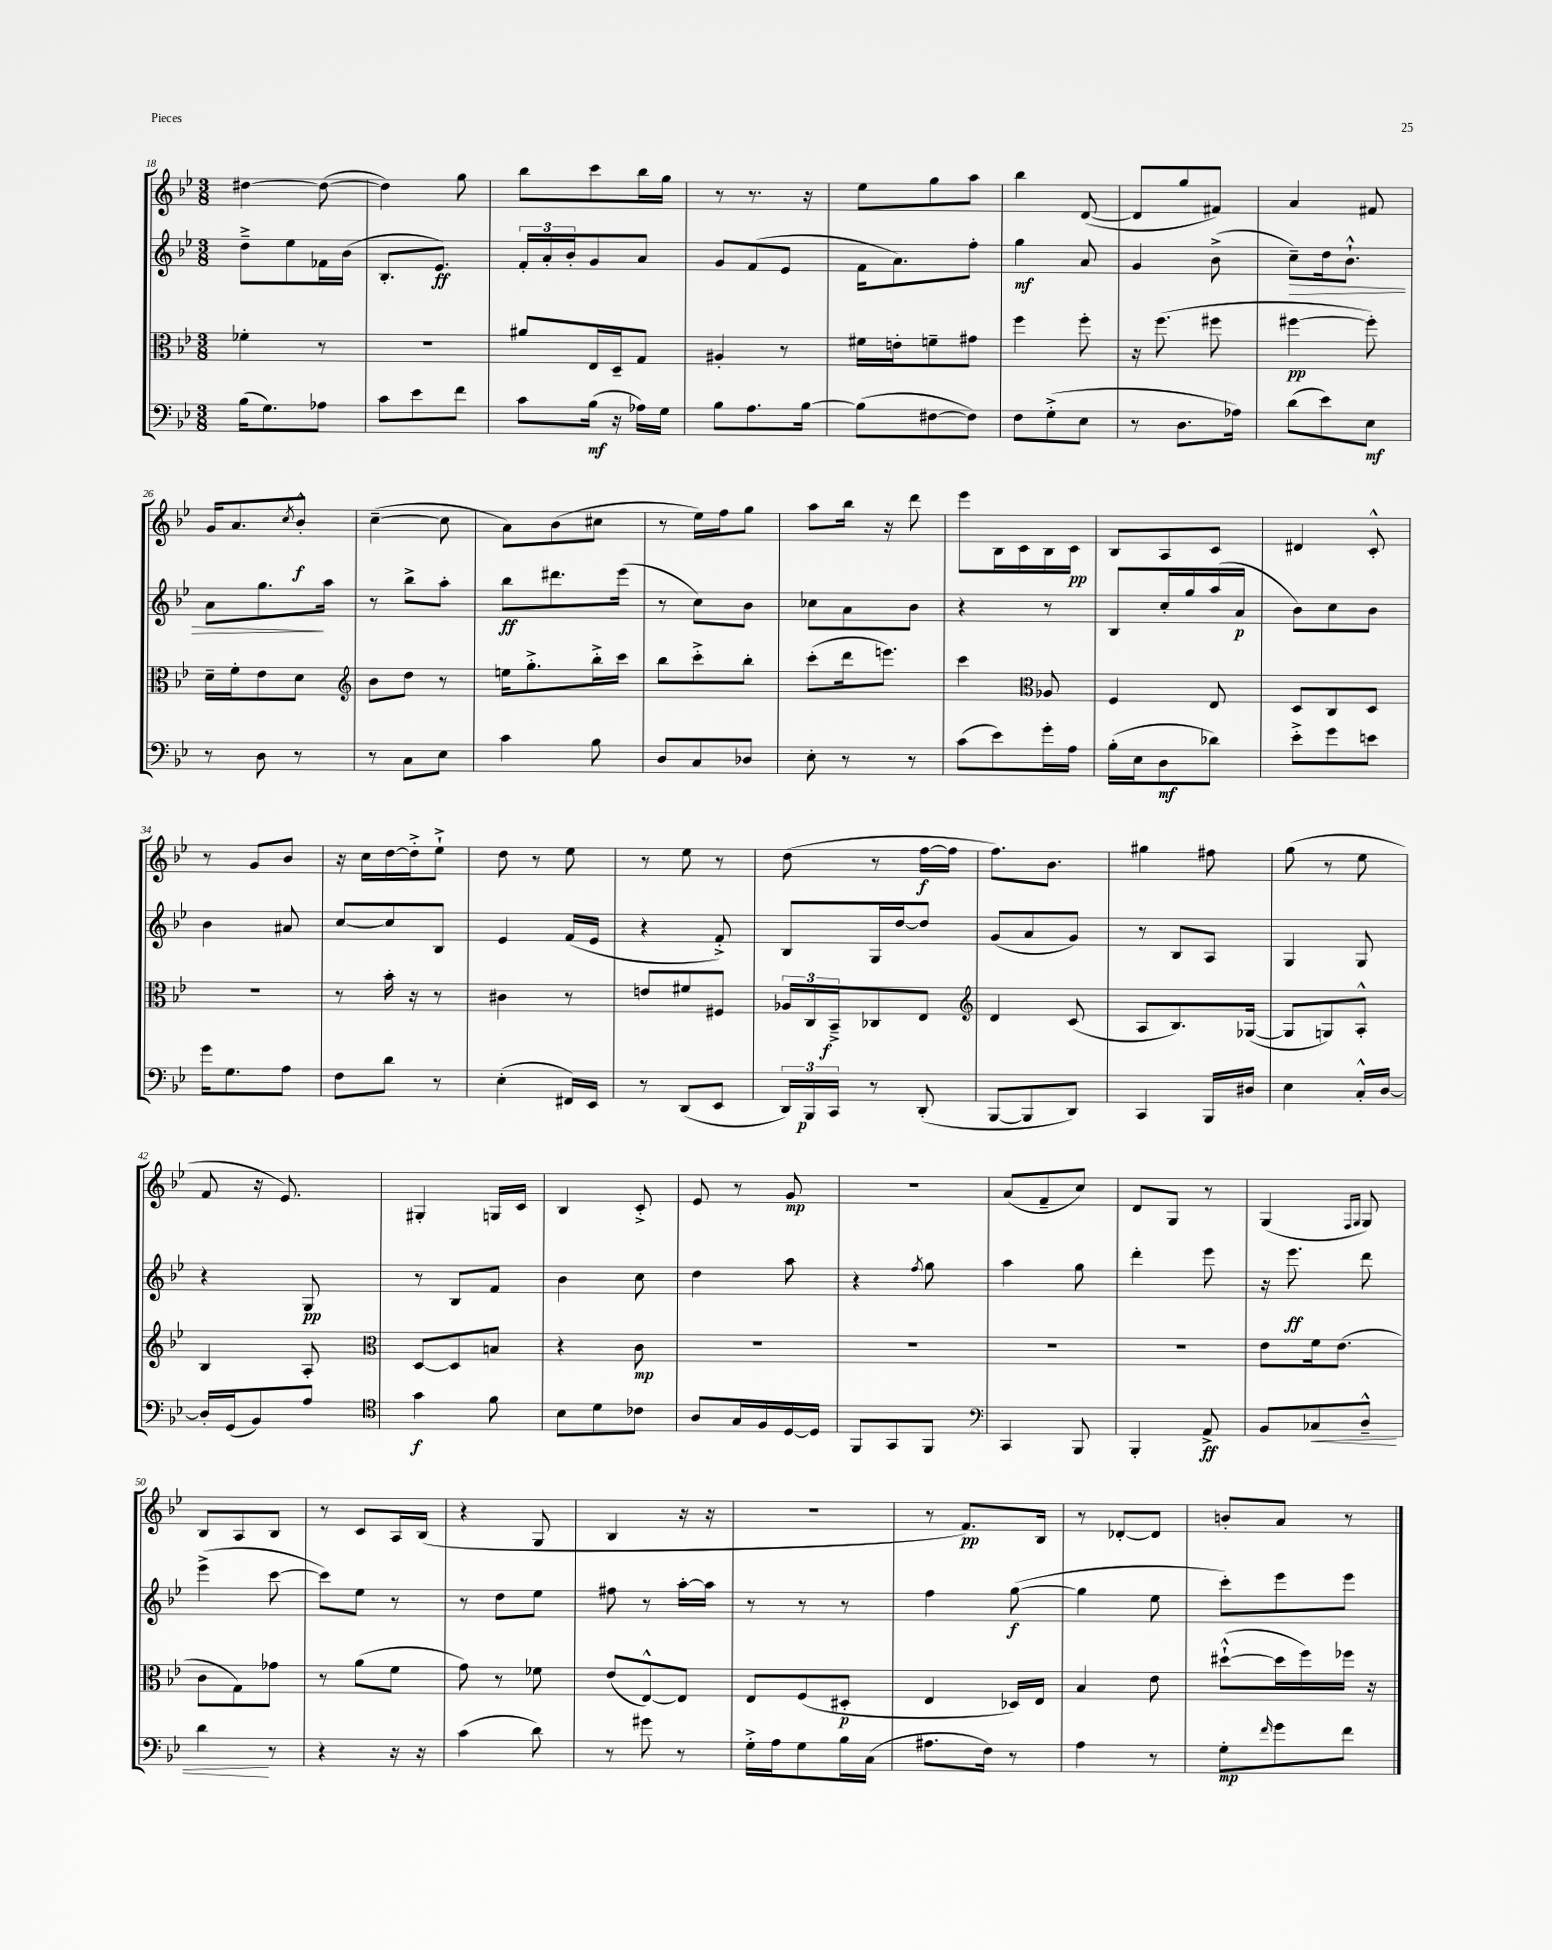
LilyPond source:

<<
\new StaffGroup <<
\new Staff = "s0" {
    \clef treble \key bes \major \numericTimeSignature \time 3/8
    dis''4~ dis''8~( |
    dis''4) g''8 |
    bes''8 c'''8 bes''16 g''16 |
    r8 r8. r16 |
    ees''8 g''8 a''8 |
    bes''4 d'8~( |
    d'8 g''8 fis'8) |
    a'4 fis'8 |
    g'16 a'8. \acciaccatura { c''8 } bes'8-.-^\f |
    c''4~--( c''8 |
    a'8) bes'8( cis''8 |
    r8 ees''16) f''16 g''8 |
    a''8 bes''16 r16 d'''8 |
    ees'''8 bes16 c'16 bes16 c'16\pp |
    bes8 a8 c'8 |
    dis'4 c'8-.-^ |
    r8 g'8 bes'8 |
    r16 c''16 d''16~ d''16-.-> ees''8-!-> |
    d''8 r8 ees''8 |
    r8 ees''8 r8 |
    d''8( r8 f''16~\f f''16 |
    f''8.) bes'8. |
    gis''4 fis''8 |
    g''8( r8 ees''8 |
    f'8 r16 ees'8.) |
    gis4-. g16 c'16 |
    bes4 c'8-.-> |
    ees'8 r8 g'8\mp |
    R4. |
    a'8( f'8-- c''8) |
    d'8 g8 r8 |
    g4( \grace { f16 g16 } g8) |
    bes8 a8 bes8 |
    r8 c'8 a16 bes16( |
    r4 g8 |
    bes4 r16 r16 |
    R4. |
    r8 f'8.\pp) bes16 |
    r8 des'8~-. des'8 |
    b'8-. a'8 r8 \bar "|." |
}
\new Staff = "s1" {
    \clef treble \key bes \major \numericTimeSignature \time 3/8
    d''8---> ees''8 fes'16 bes'16( |
    bes8.-. ees'8.\ff) |
    \tuplet 3/2 { f'16-. a'16-. bes'16-. } g'8 a'8 |
    g'8 f'8( ees'8 |
    f'16 a'8.) f''8-. |
    g''4\mf a'8 |
    g'4 bes'8->( |
    c''8--\>) d''16 bes'8.-!-^ |
    a'8 g''8.\! a''16 |
    r8 bes''8-> a''8-. |
    bes''8\ff dis'''8. ees'''16( |
    r8 c''8) bes'8 |
    ces''8 a'8 bes'8 |
    r4 r8 |
    bes8 c''16-. g''16 a''16( a'16\p |
    bes'8) c''8 bes'8 |
    bes'4 ais'8 |
    c''8~ c''8 bes8 |
    ees'4 f'16( ees'16 |
    r4 f'8-.->) |
    bes8 g16 d''16~ d''8 |
    g'8( a'8 g'8) |
    r8 bes8 a8 |
    g4 g8 |
    r4 g8\pp |
    r8 bes8 f'8 |
    bes'4 c''8 |
    d''4 a''8 |
    r4 \acciaccatura { f''8 } g''8 |
    a''4 g''8 |
    d'''4-. ees'''8 |
    r16 ees'''8.\ff d'''8 |
    ees'''4->( c'''8~ |
    c'''8) ees''8 r8 |
    r8 d''8 ees''8 |
    fis''8 r8 a''16~-. a''16 |
    r8 r8 r8 |
    f''4 g''8~\f( |
    g''4 ees''8 |
    c'''8-.) ees'''8 ees'''8 \bar "|." |
}
\new Staff = "s2" {
    \clef alto \key bes \major \numericTimeSignature \time 3/8
    fes'4-. r8 |
    R4. |
    ais'8 ees16 d16-- g8 |
    ais4-. r8 |
    fis'16 e'16-. f'8-- gis'8 |
    f''4 f''8-. |
    r16 f''8.( fis''8 |
    fis''4~\pp fis''8-.) |
    d'16-- f'16-. ees'8 d'8 |
    \clef treble bes'8 d''8 r8 |
    e''16 g''8.-.-> bes''16-.-> c'''16 |
    bes''8 c'''8-.-> bes''8-. |
    c'''8-.( d'''16 e'''8.) |
    c'''4 \clef alto aes8 |
    f4 ees8 |
    d8 c8 d8 |
    R4. |
    r8 bes'16-. r16 r8 |
    cis'4 r8 |
    e'8 fis'8 fis8 |
    \tuplet 3/2 { aes16 c16 bes,16--->\f } ces8 ees8 |
    \clef treble d'4 c'8( |
    a8 bes8.) ges16~( |
    ges8 g8) a8-.-^ |
    bes4 a8-. |
    \clef alto d8~ d8 b8 |
    r4 c'8\mp |
    R4. |
    R4. |
    R4. |
    R4. |
    ees'8 f'16 ees'8.( |
    c'8 g8) ges'8 |
    r8 a'8( f'8 |
    g'8) r8 fes'8 |
    ees'8( ees8~-^) ees8 |
    ees8 f8( dis8-.\p |
    ees4 des16) ees16 |
    bes4 ees'8 |
    dis''8~-!-^( dis''16 f''16) fes''16 r16 \bar "|." |
}
\new Staff = "s3" {
    \clef bass \key bes \major \numericTimeSignature \time 3/8
    bes16( g8.) aes8 |
    c'8 ees'8 f'8 |
    c'8 bes16\mf( r16 aes16) g16 |
    bes8 a8. bes16~ |
    bes8( fis8~ fis8) |
    f8 g8-.->( ees8 |
    r8 d8. aes16) |
    d'8( ees'8) ees8\mf |
    r8 d8 r8 |
    r8 c8 ees8 |
    c'4 bes8 |
    d8 c8 des8 |
    ees8-. r8 r8 |
    c'8( ees'8) g'16-. a16 |
    bes16-.( ees16 d8\mf des'8) |
    ees'8-.-> g'8 e'8 |
    g'16 g8. a8 |
    f8 d'8 r8 |
    ees4-.( fis,16) ees,16 |
    r8 d,8( ees,8 |
    \tuplet 3/2 { d,16) bes,,16\p c,16 } r8 d,8-.( |
    bes,,8~ bes,,8 d,8) |
    c,4 bes,,16 dis16 |
    ees4 c16-.-^ d16~ |
    d16-. g,16( bes,8) a8 |
    \clef tenor g'4\f f'8 |
    bes8 d'8 ces'8 |
    a8 g16 f16 d16~ d16 |
    f,8 g,8 f,8 |
    \clef bass c,4 bes,,8 |
    bes,,4-. a,8->\ff |
    bes,8 ces8\< d8---^ |
    d'4\! r8 |
    r4 r16 r16 |
    c'4( d'8) |
    r8 gis'8 r8 |
    g16-.-> a16 g8 bes16 c16( |
    ais8. f16) r8 |
    a4 r8 |
    g8-.\mp \grace { f'16 } g'8 f'8 \bar "|." |
}
>>
>>
\layout { \context { \Score currentBarNumber = #18 } }
